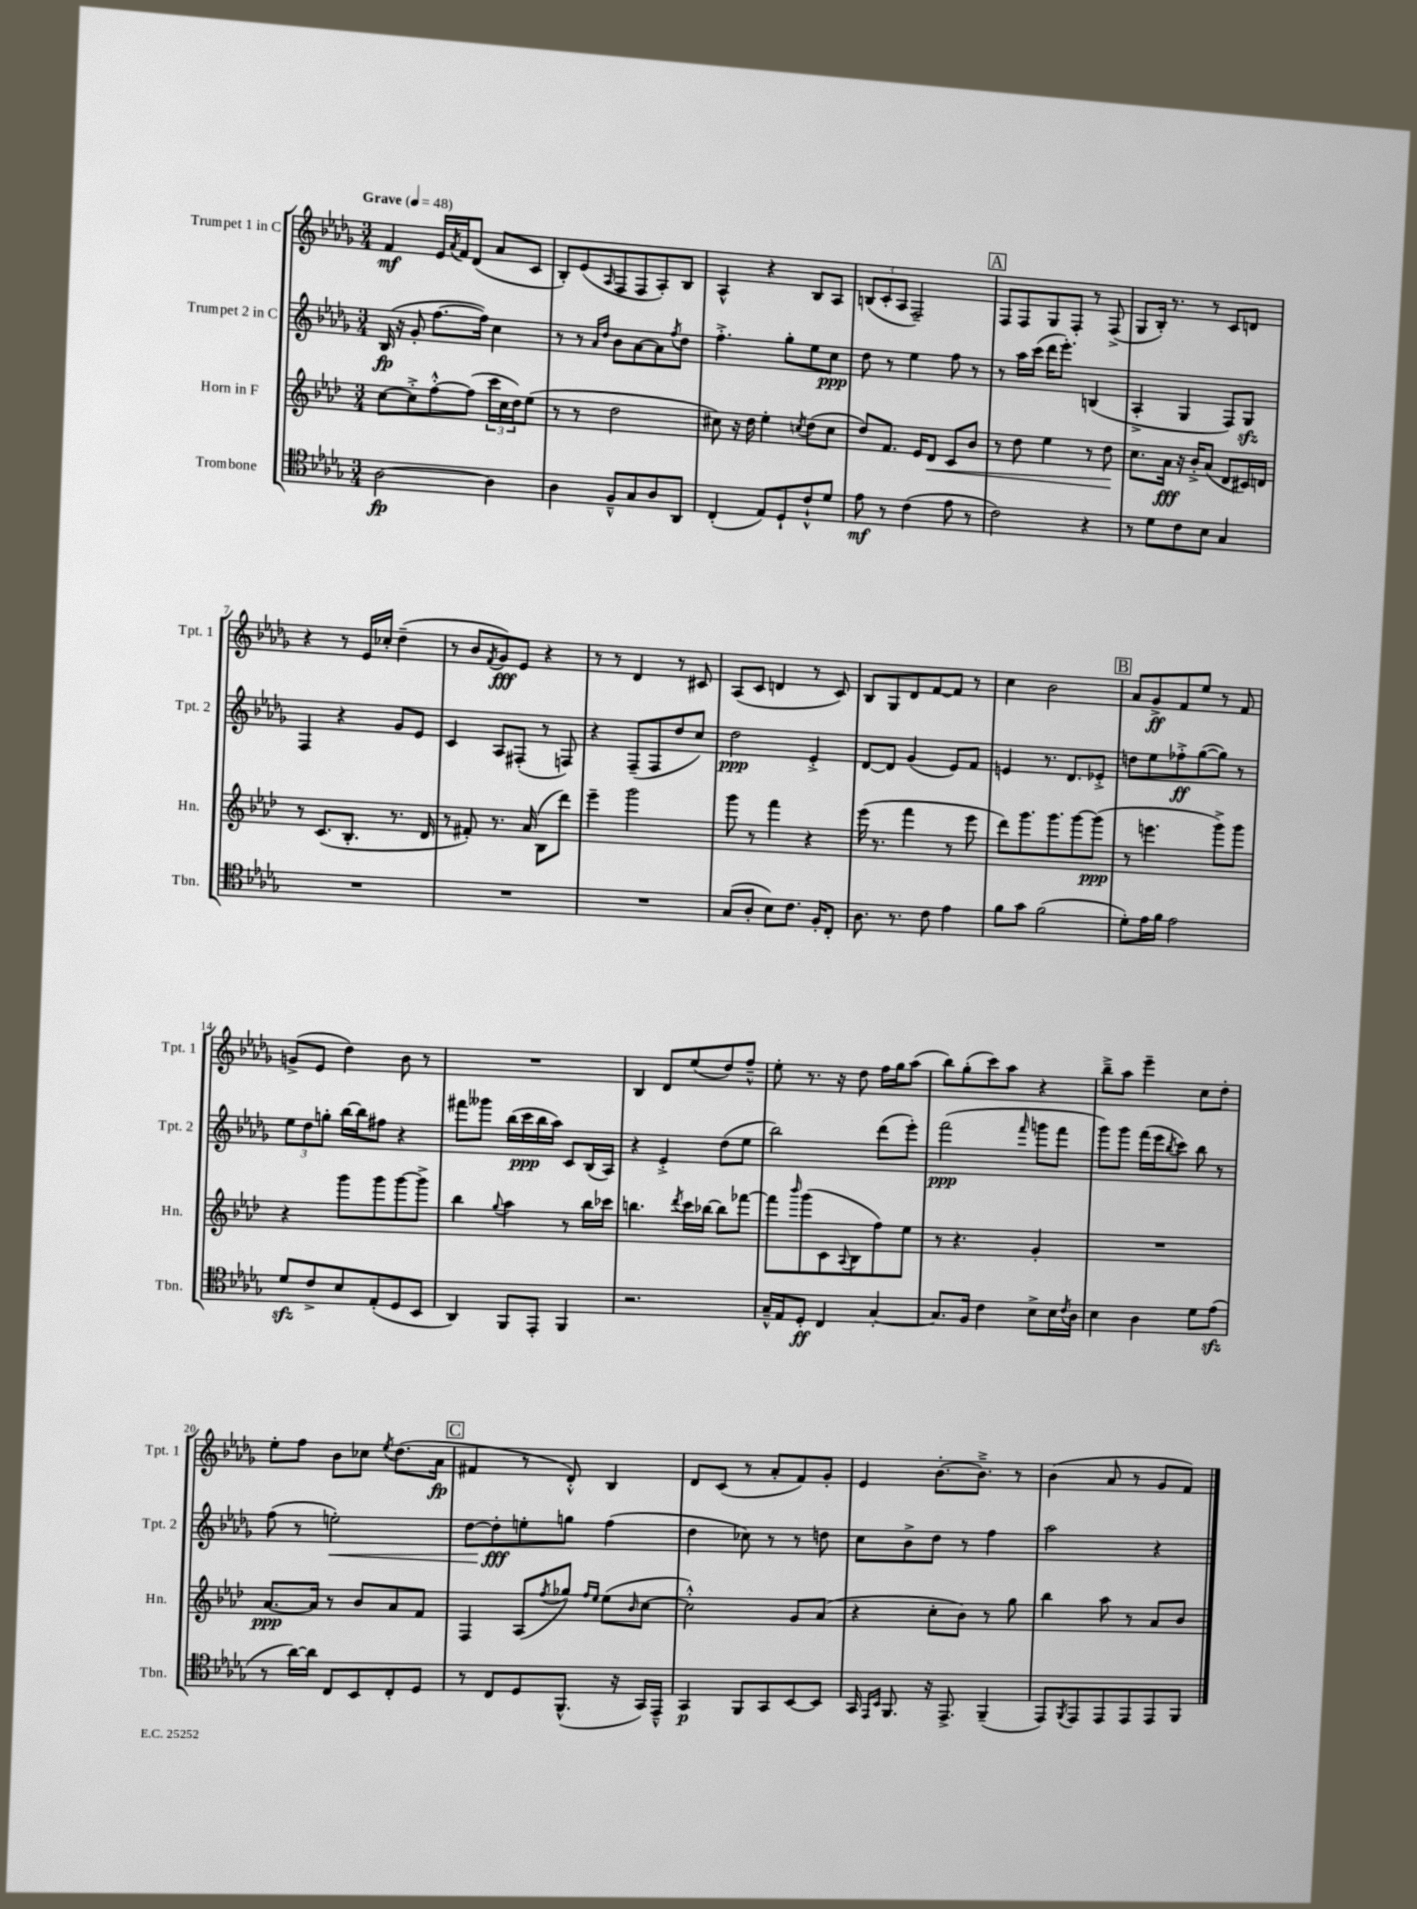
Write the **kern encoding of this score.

**kern	**kern	**kern	**kern
*staff4	*staff3	*staff2	*staff1
*clefC4	*clefG2	*clefG2	*clefG2
*k[b-e-a-d-g-]	*k[b-e-a-d-]	*k[b-e-a-d-g-]	*k[b-e-a-d-g-]
*M3/4	*M3/4	*M3/4	*M3/4
*MM48	*MM48	*MM48	*MM48
[2A-\	[8cc\L	(16B-/	4f/
.	.	16r	.
.	8cc'^\]	8g-'/	.
.	[8ff'^^\	[8.ff\L	16e-/LL
.	.	.	8qa-/
.	.	.	16f/J
.	(8ff\]J	.	(8d-/J
.	.	16ff\]Jk)	.
4A-\]	24ccc\LL	4cc\	8a-/L
.	24cc\	.	.
.	24dd-\J)	.	.
.	(8ee-\J	.	8c/J
=	=	=	=
4A-\	8r	8r	8B-'/L)
.	8r	8r	(8e-/
.	.	16qqa-/LL	.
.	.	16qqdd-/JJ	16qqA-/
8F~^^/L	2dd-\	8b-\L	8F/
8G-/	.	[8a-\	8F/
8A-/	.	8a-\]	8A-'/)
.	.	8qff/	.
8AA-/J	.	8dd-\J	8B-/J
=	=	=	=
(4C'/	8cc#\)	4.ff'^\	4A-^^/
.	16r	.	.
.	16dd-\	.	.
8E-/L)	4ee-'\	.	4r
8D-`/	.	8gg-'\L	.
.	8qcc/	.	.
8c`^^/	(8dd-\L	8ee-\	8B-/L
8d-/J	8cc\J	8cc\J	8A-/J
=	=	=	=
8e-\	8dd-/L)	8dd-\	(12B/L
.	.	.	12c'/
8r	8.f/J	8r	.
.	.	.	12A-/J
(4c\	.	4ee-\	2F~/)
.	16e-/LK	.	.
.	8d-/J	.	.
8e-\	8c/L	8ff\	.
8r	8b-/J	8r	.
=	=	=	=
2c\)	8r	8r	8F/L
.	8dd-\	16aa-\LL	8F/
.	.	(16ccc\JJ	.
.	4ee-\	16ddd-\LK	8G-/
.	.	8.eee-'\J)	.
.	.	.	8F'/J
4r	8r	(4B/	8r
.	8dd-\	.	(8F^/
=	=	=	=
8r	8.cc\L	4A-'^/	8G-/L
8d-\L	.	.	16B-'/Jk)
.	16a-\Jk	.	8.r
8c\	16r	4G-/	.
.	16b-'^/LK	.	.
8B-\J	(8a-/J	.	8r
4G-/	8d-/L	8F/L)	8c/L
.	16c#/L)	8G-/J	8d/J
.	16d/JJ	.	.
=	=	=	=
2.r	8r	4F/	4r
.	(8.c/L	.	.
.	.	4r	8r
.	8.B-'/J	.	.
.	.	.	16e-/LL
.	.	.	16cc-'/JJ
.	8.r	8g-/L	(4dd-~\
.	.	8e-/J	.
.	16d-/	.	.
=	=	=	=
2.r	8r	4c/	8r
.	8f#'/)	.	8b-/L
.	.	.	8qf/
.	8.r	8A-/L	8g-/)
.	.	(8F#'/J	8e-/J
.	(16a-/	.	.
.	8B-\L	8r	4r
.	8ddd-\J)	8F/)	.
=	=	=	=
2.r	4eee-~\	4r	8r
.	.	.	8r
.	2ggg\	(8F~/L	4d-/
.	.	8F/	.
.	.	8dd-/	8r
.	.	8cc/J)	8c#/
=	=	=	=
(8G-/L	8ggg\	2dd-\	(8A-/L
8A-'/J	8r	.	8c/J
8B-\L)	4fff\	.	4d/
8.c\J	.	.	.
.	4r	4e-'^/	8r
16F'/LK	.	.	.
8C'/J	.	.	8c/)
=	=	=	=
8.A-\	(16eee-\	[8d-/L	8B-/L
.	8.r	.	.
.	.	8d-/]J	8G-/
8.r	.	.	.
.	4fff\	(4g-/	8d-/
8c\	.	.	[8f/
4e-\	8r	8e-/L)	8f/]J
.	8eee-\	8f/J	8r
=	=	=	=
8f\L	8ddd-\L)	4e/	4cc\
8g-\J	8.ggg\	.	.
(2f\	.	8.r	2b-\
.	8.ggg\	.	.
.	.	8.d-/L	.
.	[8ggg\	.	.
.	(8ggg\]J	8e-'^/J	.
=	=	=	=
8d-'\L)	8r	8dd\L	8a-/L
16e-\L	4.eee\	8ee-\	8g-^/
16f\JJ	.	.	.
2e-\	.	8ff-'^\	8f/
.	.	([8gg-\	8ee-/J
.	8ggg^\L)	8gg-\]J)	8r
.	8ggg\J	8r	8f/
=	=	=	=
8d-/L	4r	12ee-\L	(8g^/L
.	.	12dd-\	.
8c^/	.	.	8e-/J
.	.	12gg'\J	.
8B-/	8ggg\L	[16bb-\LL	4dd-\)
.	.	16bb-\]J	.
(8E-'/	8ggg\	8ff#\J	.
8D-/	[8ggg\	4r	8b-\
8BB-/J	8ggg^\]J	.	8r
=	=	=	=
4AA-/)	4bb-\	8fff#\L	2.r
.	.	8ggg--\J	.
.	8qqgg/	.	.
8FF/L	4aa-\	(16bb-\LL	.
.	.	16ccc\	.
8EE-'/J	.	16bb-\	.
.	.	16aa-\JJ)	.
4FF/	8r	8c/L	.
.	16bb-\LL	(16B-/L	.
.	16ccc-\JJ	16A-/JJ)	.
=	=	=	=
2.r	4.bb\	4r	4B-/
.	.	4e-'^/	8d-/L
.	8qddd-/	.	.
.	16ccc\LL	.	(8ee-/
.	[16bb-\JJ	.	.
.	8bb-\]L	(8dd-\L	8dd-/)
.	[8fff-\J	8ee-\J	8ff~^^/J
=	=	=	=
16G-~^^/LL	8fff-\]L	2bb-\)	8ee-'\
16E-/J	.	.	.
.	16qqbbb-/	.	.
8D-'/J	(8ggg\	.	8.r
4C/	8c\	.	.
.	.	.	16r
.	8qqA-/	.	.
.	8B-\	.	8dd-\
[4G-'/	8ff\)	(8ddd-\L	16ff\LL
.	.	.	16gg-\J
.	8ee-\J	8eee-'\J)	(8aa-\J
=	=	=	=
8.G-/]L	8r	(2fff\	8bb-\L)
.	4.r	.	(8gg-'\
16F/Jk	.	.	.
4c\	.	.	8ccc\)
.	.	.	8aa-\J
.	.	16qqfff/	.
8B-^\L	4g'/	8ggg\L	4r
16B-\L	.	8fff\J	.
8qc/	.	.	.
16A-\JJ	.	.	.
=	=	=	=
4B-\	2.r	8ggg-\L)	8bb-~^\L
.	.	8ggg-\J	8aa-\J
4A-\	.	(16fff\LL	4eee-~\
.	.	16eee-\J	.
.	.	8qbb-/	.
.	.	8ccc\J)	.
8d-\L	.	8bb-\	8cc\L
(8e-\J	.	8r	8dd-'\J
=	=	=	=
8r	[8.a-/L	(8ff\	8ee-'\L
[16a-\LL)	.	8r	8ff\J
16a-\]JJ	16a-/]Jk	.	.
8C/L	8r	2ee'\)	8b-\L
8BB-/	8b-/L	.	8cc-\J
.	.	.	8qee-/
8C'/	8a-/	.	(8.dd-\L
8D-/J	8f/J	.	.
.	.	.	16a-\Jk
=	=	=	=
8r	4F/	[8dd-\L	4f#/
8C/L	.	8dd-'\]	.
8D-/	(8A-/L	8ee'\	8r
.	8qff/	.	.
(8.FF^^/J	8gg-/J)	8gg\J	8d-'^^/)
.	16qqff/LL	.	.
.	16qqee-/JJ	.	.
.	(8ee-\L	(4ff\	4B-/
16r	.	.	.
.	16qqb-/	.	.
16GG-/LL)	[8cc\J	.	.
16EE-~^^/JJ	.	.	.
=	=	=	=
4GG-/	2cc'^^\])	4dd-\	8d-/L
.	.	.	(8c/J
8FF/L	.	8cc-\)	8r
8GG-/	.	8r	8a-'/L
[8BB-/	8g/L	8r	8f/)
8BB-/]J	(8a-/J	8dd\	8g-'/J
=	=	=	=
16GG-/	4r	8cc\L	4e-/
16qqEE-/LL	.	.	.
16qqBB-/JJ	.	.	.
8.FF/	.	.	.
.	.	8b-^\	.
16r	8cc'\L	8dd-\J	[8.b-'\L
8.EE-^/	.	.	.
.	8b-\J)	8r	.
.	.	.	8.b-~^\]J
(4FF~/	8r	4ff\	.
.	8gg\	.	8r
=	=	=	=
8EE-/L)	4bb-\	2aa-\	(4b-\
8qFF/	.	.	.
8EE-/	.	.	.
8EE-/	8aa-\	.	8a-/
8EE-/	8r	.	8r
8EE-/	8a-/L	4r	8g-/L
8FF/J	8b-/J	.	8f/J)
==	==	==	==
*-	*-	*-	*-
